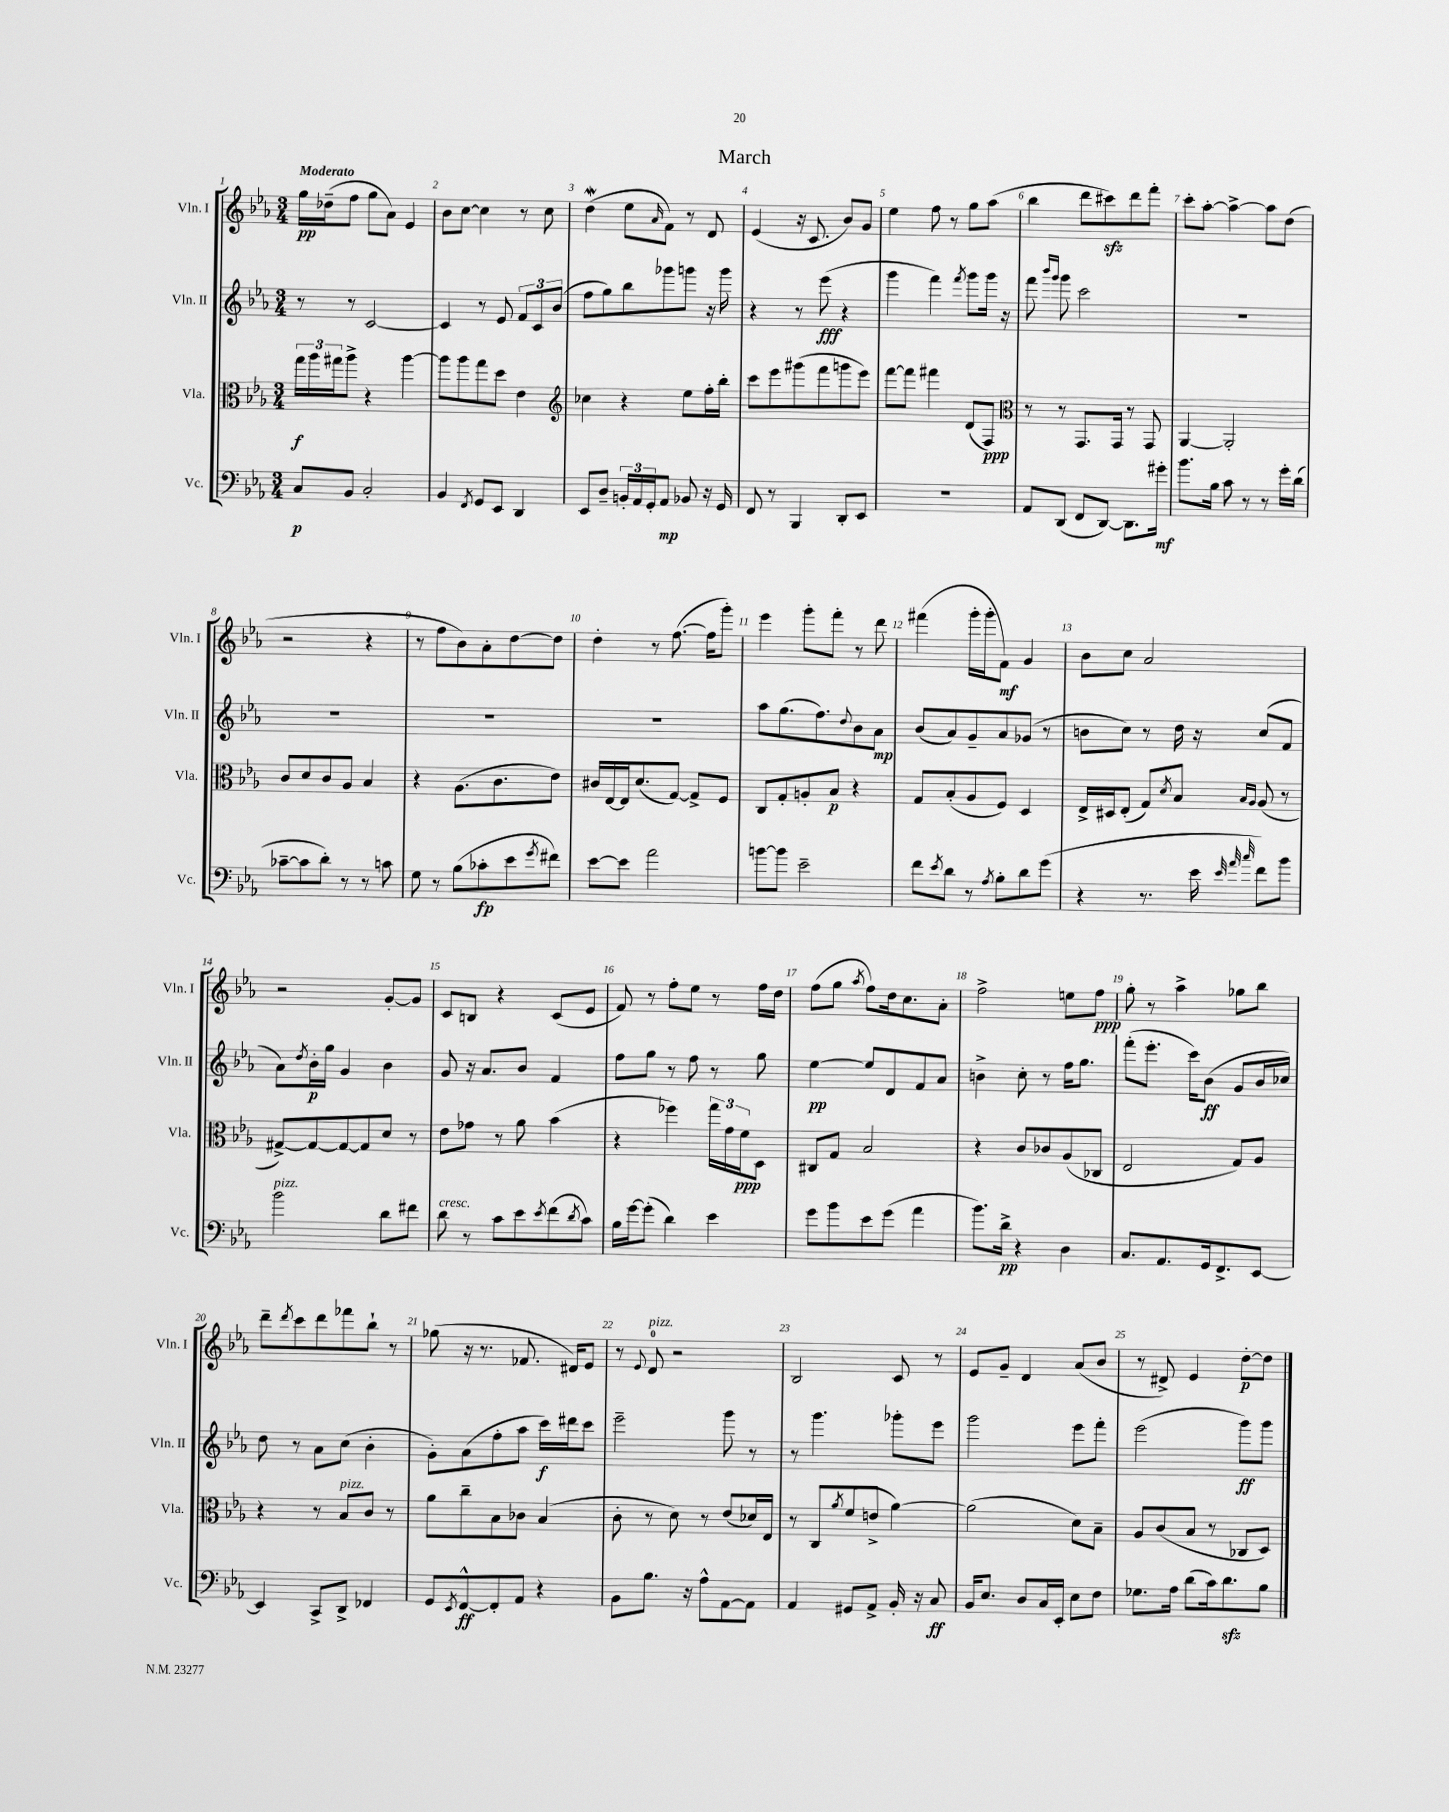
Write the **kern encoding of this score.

**kern	**dynam	**kern	**dynam	**kern	**dynam	**kern	**dynam
*part4	*part4	*part3	*part3	*part2	*part2	*part1	*part1
*staff4	*staff4	*staff3	*staff3	*staff2	*staff2	*staff1	*staff1
*I"Vc.	*	*I"Vla.	*	*I"Vln. II	*	*I"Vln. I	*
*I'Vc.	*	*I'Vla.	*	*I'Vln. II	*	*I'Vln. I	*
*clefF4	*	*clefC3	*	*clefG2	*	*clefG2	*
*k[b-e-a-]	*	*k[b-e-a-]	*	*k[b-e-a-]	*	*k[b-e-a-]	*
*M3/4	*	*M3/4	*	*M3/4	*	*M3/4	*
=1	=1	=1	=1	=1	=1	=1	=1
!	!	!	!	!	!	!LO:TX:a:B:t=Moderato	!
8C/L	p	24gg\LL	f	8r	.	16gg\LL	pp
.	.	24aa-\	.	.	.	.	.
.	.	.	.	.	.	(16dd-X~\J	.
.	.	24gg#X\J	.	.	.	.	.
8BB-/J	.	8aa-^\J	.	8r	.	8ff\J	.
2C'/	.	4r	.	[2c/	.	8gg\L	.
.	.	.	.	.	.	8a-\J)	.
.	.	[4aa-\	.	.	.	4e-/	.
=2	=2	=2	=2	=2	=2	=2	=2
4BB-/	.	8aa-\L]	.	4c/]	.	8b-\L	.
.	.	8aa-\	.	.	.	[8cc\J	.
8qFF/	.	.	.	.	.	.	.
8GG/L	.	8gg\	.	8r	.	4cc\]	.
8EE-/J	.	8dd\J	.	8e-/	.	.	.
4DD/	.	4e-\	.	12f/L	.	8r	.
.	.	.	.	12c/	.	.	.
.	.	.	.	.	.	8cc\	.
.	.	.	.	(12b-/J	.	.	.
=3	=3	=3	=3	=3	=3	=3	=3
*	*	*clefG2	*	*	*	*	*
8EE-/L	.	4cc-X\	.	8ff\L	.	(4ddW\	.
8D~/J	.	.	.	8gg\)	.	.	.
24BBn'/LL	.	4r	.	8bb-\	.	8ee-\L	.
24AA-/	.	.	.	.	.	.	.
24GG'/J	.	.	.	.	.	.	.
.	.	.	.	.	.	16qqa-/	.
8AA-/J	mp	.	.	8ggg-X\	.	8f\J)	.
8BB-X/	.	8ee-\L	.	8gggn\J	.	8r	.
16r	.	16ff'\L	.	16r	.	8d/	.
16GG/	.	16bb-'\JJ	.	16ggg\	.	.	.
=4	=4	=4	=4	=4	=4	=4	=4
8FF/	.	8ccc\L	.	4r	.	(4e-/	.
8r	.	8eee-\	.	.	.	.	.
4BBB-/	.	(8ggg#X\	.	8r	.	16r	.
.	.	.	.	.	.	8.c/	.
.	.	8fff\	.	(8eee-\	fff	.	.
8DD'/L	.	8gggn\	.	4r	.	8b-/L)	.
8EE-/J	.	8eee-\J)	.	.	.	8g/J	.
=5	=5	=5	=5	=5	=5	=5	=5
2.r	.	[8fff\L	.	4ggg\	.	4ee-\	.
.	.	8fff\J]	.	.	.	.	.
.	.	4fff#X\	.	4fff\)	.	8ff\	.
.	.	.	.	.	.	8r	.
.	.	.	.	8qfff/	.	.	.
.	.	(8d/L	.	8ggg\L	.	8gg\L	.
.	.	8F/J)	ppp	16ggg\Jk	.	(8aa-\J	.
.	.	.	.	16r	.	.	.
=6	=6	=6	=6	=6	=6	=6	=6
*	*	*clefC3	*	*	*	*	*
8AA-/L	.	8r	.	8fff\	.	4bb-\	.
.	.	.	.	16qqbbb-/LL	.	.	.
.	.	.	.	16qqggg/JJ	.	.	.
(8DD/J	.	8r	.	8ggg\	.	.	.
8FF/L	.	8.GG/L	.	2ccc\	.	8ddd\L	.
[8DD/J)	.	.	.	.	.	8ccc#Xzz\)	.
.	.	16GG/Jk	.	.	.	.	.
8.DD\L]	.	8r	.	.	.	8ddd\	.
.	.	8GG/	.	.	.	8fff'\J	.
16g#X'\Jk	mf	.	.	.	.	.	.
=7	=7	=7	=7	=7	=7	=7	=7
8.b-\L	.	[4AA-/	.	2.r	.	8ccc'\L	.
.	.	.	.	.	.	[8aa-'\J	.
16B-\Jk	.	.	.	.	.	.	.
8c\	.	2AA-'/]	.	.	.	4aa-^\_	.
8r	.	.	.	.	.	.	.
8r	.	.	.	.	.	8aa-\L]	.
16g'\LL	.	.	.	.	.	(8dd\J	.
(16d\JJ	.	.	.	.	.	.	.
!!LO:LB:g=z
=8	=8	=8	=8	=8	=8	=8	=8
[8c-X~\L	.	8c/L	.	2.r	.	2r	.
8c-\]	.	8d/	.	.	.	.	.
8d'\J)	.	8c/	.	.	.	.	.
8r	.	8A-/J	.	.	.	.	.
8r	.	4B-/	.	.	.	4r	.
8cn\	.	.	.	.	.	.	.
=9	=9	=9	=9	=9	=9	=9	=9
8G\	.	4r	.	2.r	.	8r	.
8r	.	.	.	.	.	8ff\L	.
(8B-\L	.	(8.A-\L	.	.	.	8b-\)	.
8c-X'\	fp	.	.	.	.	8a-'\	.
.	.	8.c\	.	.	.	.	.
8e-\	.	.	.	.	.	[8dd\	.
8qg/	.	.	.	.	.	.	.
8f#X\J)	.	8e-\J)	.	.	.	8dd\J]	.
=10	=10	=10	=10	=10	=10	=10	=10
[8e-\L	.	16c#X/LL	.	2.r	.	4dd'\	.
.	.	[16E-/	.	.	.	.	.
8e-\J]	.	16E-/J]	.	.	.	.	.
.	.	(8.d/	.	.	.	.	.
2a-\	.	.	.	.	.	8r	.
.	.	[8G/J)	.	.	.	([8.ff\	.
.	.	8G^/L]	.	.	.	.	.
.	.	.	.	.	.	16ff\KL]	.
.	.	8F/J	.	.	.	8ggg'\J)	.
=11	=11	=11	=11	=11	=11	=11	=11
[8bn\L	.	8C/L	.	8aa-\L	.	4eee-\	.
8b\J]	.	8G'/	.	(8.gg\	.	.	.
2e-~\	.	8An'/	.	.	.	8ggg'\L	.
.	.	.	.	8.ff\)	.	.	.
.	.	8B-/J	p	.	.	8fff'\J	.
.	.	.	.	8qqdd/	.	.	.
.	.	4r	.	8b-\	.	8r	.
.	.	.	.	8a-\J	mp	8ddd\	.
=12	=12	=12	=12	=12	=12	=12	=12
8f\L	.	8G/L	.	(8b-/L	.	(4fff#X\	.
8qe-/	.	.	.	.	.	.	.
8d\J	.	(8B-'/	.	8a-/)	.	.	.
8r	.	8A-/	.	8g~/	.	16ggg'\LL	.
.	.	.	.	.	.	16ggg'\J	.
8qA-/	.	.	.	.	.	.	.
8B-'\L	.	8F/J)	.	8a-/	.	8f\J)	mf
8d\	.	4D/	.	(8g-X/J	.	4g/	.
(8g\J	.	.	.	8r	.	.	.
=13	=13	=13	=13	=13	=13	=13	=13
4r	.	16E-^/LL	.	8bn\L	.	8b-\L	.
.	.	16D#X/J	.	.	.	.	.
.	.	(8E-'/J	.	8cc\J)	.	8cc\J	.
8.r	.	8G/L)	.	8r	.	2a-/	.
.	.	8qd/	.	.	.	.	.
.	.	8B-/J	.	16dd\	.	.	.
16e-\	.	.	.	16r	.	.	.
32qqe-/	.	.	.	.	.	.	.
32qqa-/	.	16qqB-/LL	.	.	.	.	.
32qqcc/	.	16qqA-/JJ	.	.	.	.	.
8f\L)	.	(8A-/	.	(8cc/L	.	.	.
8b-\J	.	8r	.	8f/J	.	.	.
!!LO:LB:g=z
=14	=14	=14	=14	=14	=14	=14	=14
!LO:TX:a:i:t=pizz.	!	!	!	!	!	!	!
2b-\	.	[8G#X^/L)	.	8a-\L)	.	2r	.
.	.	.	.	8qdd/	.	.	.
.	.	8G#/_	.	16b-'\L	p	.	.
.	.	.	.	16gg\JJ	.	.	.
.	.	8G#/_	.	4g/	.	.	.
.	.	8G#/]	.	.	.	.	.
8d\L	.	8d/J	.	4b-\	.	[8g'/L	.
8f#X\J	.	8r	.	.	.	8g/J]	.
=15	=15	=15	=15	=15	=15	=15	=15
!LO:TX:a:i:t=cresc.	!	!	!	!	!	!	!
8d\	.	8e-\L	.	8g/	.	8c/L	.
8r	.	8g-X\J	.	16r	.	8Bn/J	.
.	.	.	.	8.a-/L	.	.	.
8c\L	.	8r	.	.	.	4r	.
8e-\	.	8a-\	.	8b-/J	.	.	.
8qe-/	.	.	.	.	.	.	.
(8f\	.	(4b-\	.	4f/	.	(8c/L	.
8qd/	.	.	.	.	.	.	.
8c\J)	.	.	.	.	.	8e-/J	.
=16	=16	=16	=16	=16	=16	=16	=16
16B-\LL	.	4r	.	8ff\L	.	8f/)	.
[16g\J	.	.	.	.	.	.	.
(8g'\J]	.	.	.	8gg\J	.	8r	.
4d\)	.	4ff-X\)	.	8r	.	8ff'\L	.
.	.	.	.	8ff\	.	8ee-\J	.
4e-\	.	24gg\LL	.	8r	.	8r	.
.	.	24g\	.	.	.	.	.
.	.	24f\J	ppp	.	.	.	.
.	.	8D\J	.	8gg\	.	16ff\LL	.
.	.	.	.	.	.	16dd\JJ	.
=17	=17	=17	=17	=17	=17	=17	=17
8g\L	.	8C#X/L	.	[4ee-\	pp	(8ff\L	.
8b-\	.	8G/J	.	.	.	8gg\J	.
.	.	.	.	.	.	8qaa-/	.
8e-\	.	2B-/	.	8ee-/L]	.	8ff\L)	.
(8g\J	.	.	.	8d/	.	16dd\k	.
.	.	.	.	.	.	8.cc\	.
4a-\	.	.	.	8f/	.	.	.
.	.	.	.	8a-/J	.	8a-'\J	.
=18	=18	=18	=18	=18	=18	=18	=18
8.b-\L)	.	4r	.	4bn^\	.	2ff^\	.
16d^\Jk	pp	.	.	.	.	.	.
4r	.	8c/L	.	8cc'\	.	.	.
.	.	8c-X/	.	8r	.	.	.
4D\	.	(8A-/	.	16ff\KL	.	8een\L	.
.	.	.	.	8.gg\J	.	.	.
.	.	8C-X/J	.	.	.	8ff\J	ppp
=19	=19	=19	=19	=19	=19	=19	=19
8.C/L	.	2E-/	.	(8fff'\L	.	8gg'\	.
.	.	.	.	8.eee-'\J	.	8r	.
8.AA-/	.	.	.	.	.	.	.
.	.	.	.	.	.	4aa-^\	.
.	.	.	.	16ccc\KL)	.	.	.
16GG/k	.	.	.	(8b-\J	ff	.	.
8.FF^/	.	.	.	.	.	.	.
.	.	8G/L)	.	8g/L	.	8gg-X\L	.
[8EE-/J	.	8A-/J	.	16b-/L	.	8bb-\J	.
.	.	.	.	16cc-X/JJ)	.	.	.
!!LO:LB:g=z
=20	=20	=20	=20	=20	=20	=20	=20
4EE-/]	.	4r	.	8dd\	.	8ddd~\L	.
.	.	.	.	.	.	8qddd/	.
.	.	.	.	8r	.	8ccc\	.
8CC^/L	.	8r	.	8a-\L	.	8ddd\	.
!	!	!LO:TX:a:i:t=pizz.	!	!	!	!	!
8DD^/J	.	8B-/L	.	(8cc\J	.	8fff-X\	.
4FF-X/	.	8c/J	.	4b-'\	.	8bb-`\J	.
.	.	8r	.	.	.	8r	.
=21	=21	=21	=21	=21	=21	=21	=21
8GG/L	.	8a-\L	.	8g'\L)	.	(8gg-X\	.
8qEE-/	.	.	.	.	.	.	.
[8FF^^/	ff	8cc~\	.	(8a-\	.	16r	.
.	.	.	.	.	.	8.r	.
8FF'/]	.	8B-\	.	8ff'\	.	.	.
8AA-/J	.	8c-X\J	.	8aa-\J	.	8.f-X/	.
4r	.	(4B-/	.	16ccc\LL)	f	.	.
.	.	.	.	16ddd#X\J	.	16d#X/KL)	.
.	.	.	.	8ccc\J	.	8e-/J	.
=22	=22	=22	=22	=22	=22	=22	=22
8BB-\L	.	8c'\	.	2eee-~\	.	8r	.
.	.	.	.	.	.	8qqe-/	.
!	!	!	!	!	!	!LO:TX:a:i:t=pizz.	!
8.B-\J	.	8r	.	.	.	8d/	.
.	.	8d\)	.	.	.	2r	.
16r	.	.	.	.	.	.	.
8A-^^\L	.	8r	.	.	.	.	.
[8AA-\	.	(8e-/L	.	8ggg\	.	.	.
8AA-\J]	.	16d-X/L)	.	8r	.	.	.
.	.	16E-/JJ	.	.	.	.	.
=23	=23	=23	=23	=23	=23	=23	=23
4AA-/	.	8r	.	8r	.	2B-/	.
.	.	8C/L	.	4.ggg\	.	.	.
.	.	8qa-/	.	.	.	.	.
8GG#X/L	.	(8f/	.	.	.	.	.
8AA-^/J	.	8en^/J	.	.	.	.	.
16BB-'/	.	[4a-\)	.	8ggg-X'\L	.	8c/	.
16r	.	.	.	.	.	.	.
8C/	ff	.	.	8eee-\J	.	8r	.
=24	=24	=24	=24	=24	=24	=24	=24
16BB-/KL	.	(2a-\]	.	2ggg\	.	8e-/L	.
8.E-/J	.	.	.	.	.	.	.
.	.	.	.	.	.	8g~/J	.
8D/L	.	.	.	.	.	4d/	.
16C/L	.	.	.	.	.	.	.
16EE-'/JJ	.	.	.	.	.	.	.
8E-\L	.	8d\L)	.	8eee-\L	.	(8a-/L	.
8F\J	.	8B-~\J	.	8fff'\J	.	8b-/J	.
=25	=25	=25	=25	=25	=25	=25	=25
8.G-X\L	.	8A-/L	.	(2eee-\	.	8r	.
.	.	(8c/	.	.	.	8d#X^/)	.
16A-\Jk	.	.	.	.	.	.	.
(8d\L	.	8B-/J	.	.	.	4e-/	.
16c\k)	.	8r	.	.	.	.	.
8.dzz\	.	.	.	.	.	.	.
.	.	8C-X/L	.	8ggg\L)	ff	[8dd'\L	p
8B-\J	.	8D/J)	.	8ggg\J	.	8dd\J]	.
==	==	==	==	==	==	==	==
*-	*-	*-	*-	*-	*-	*-	*-
